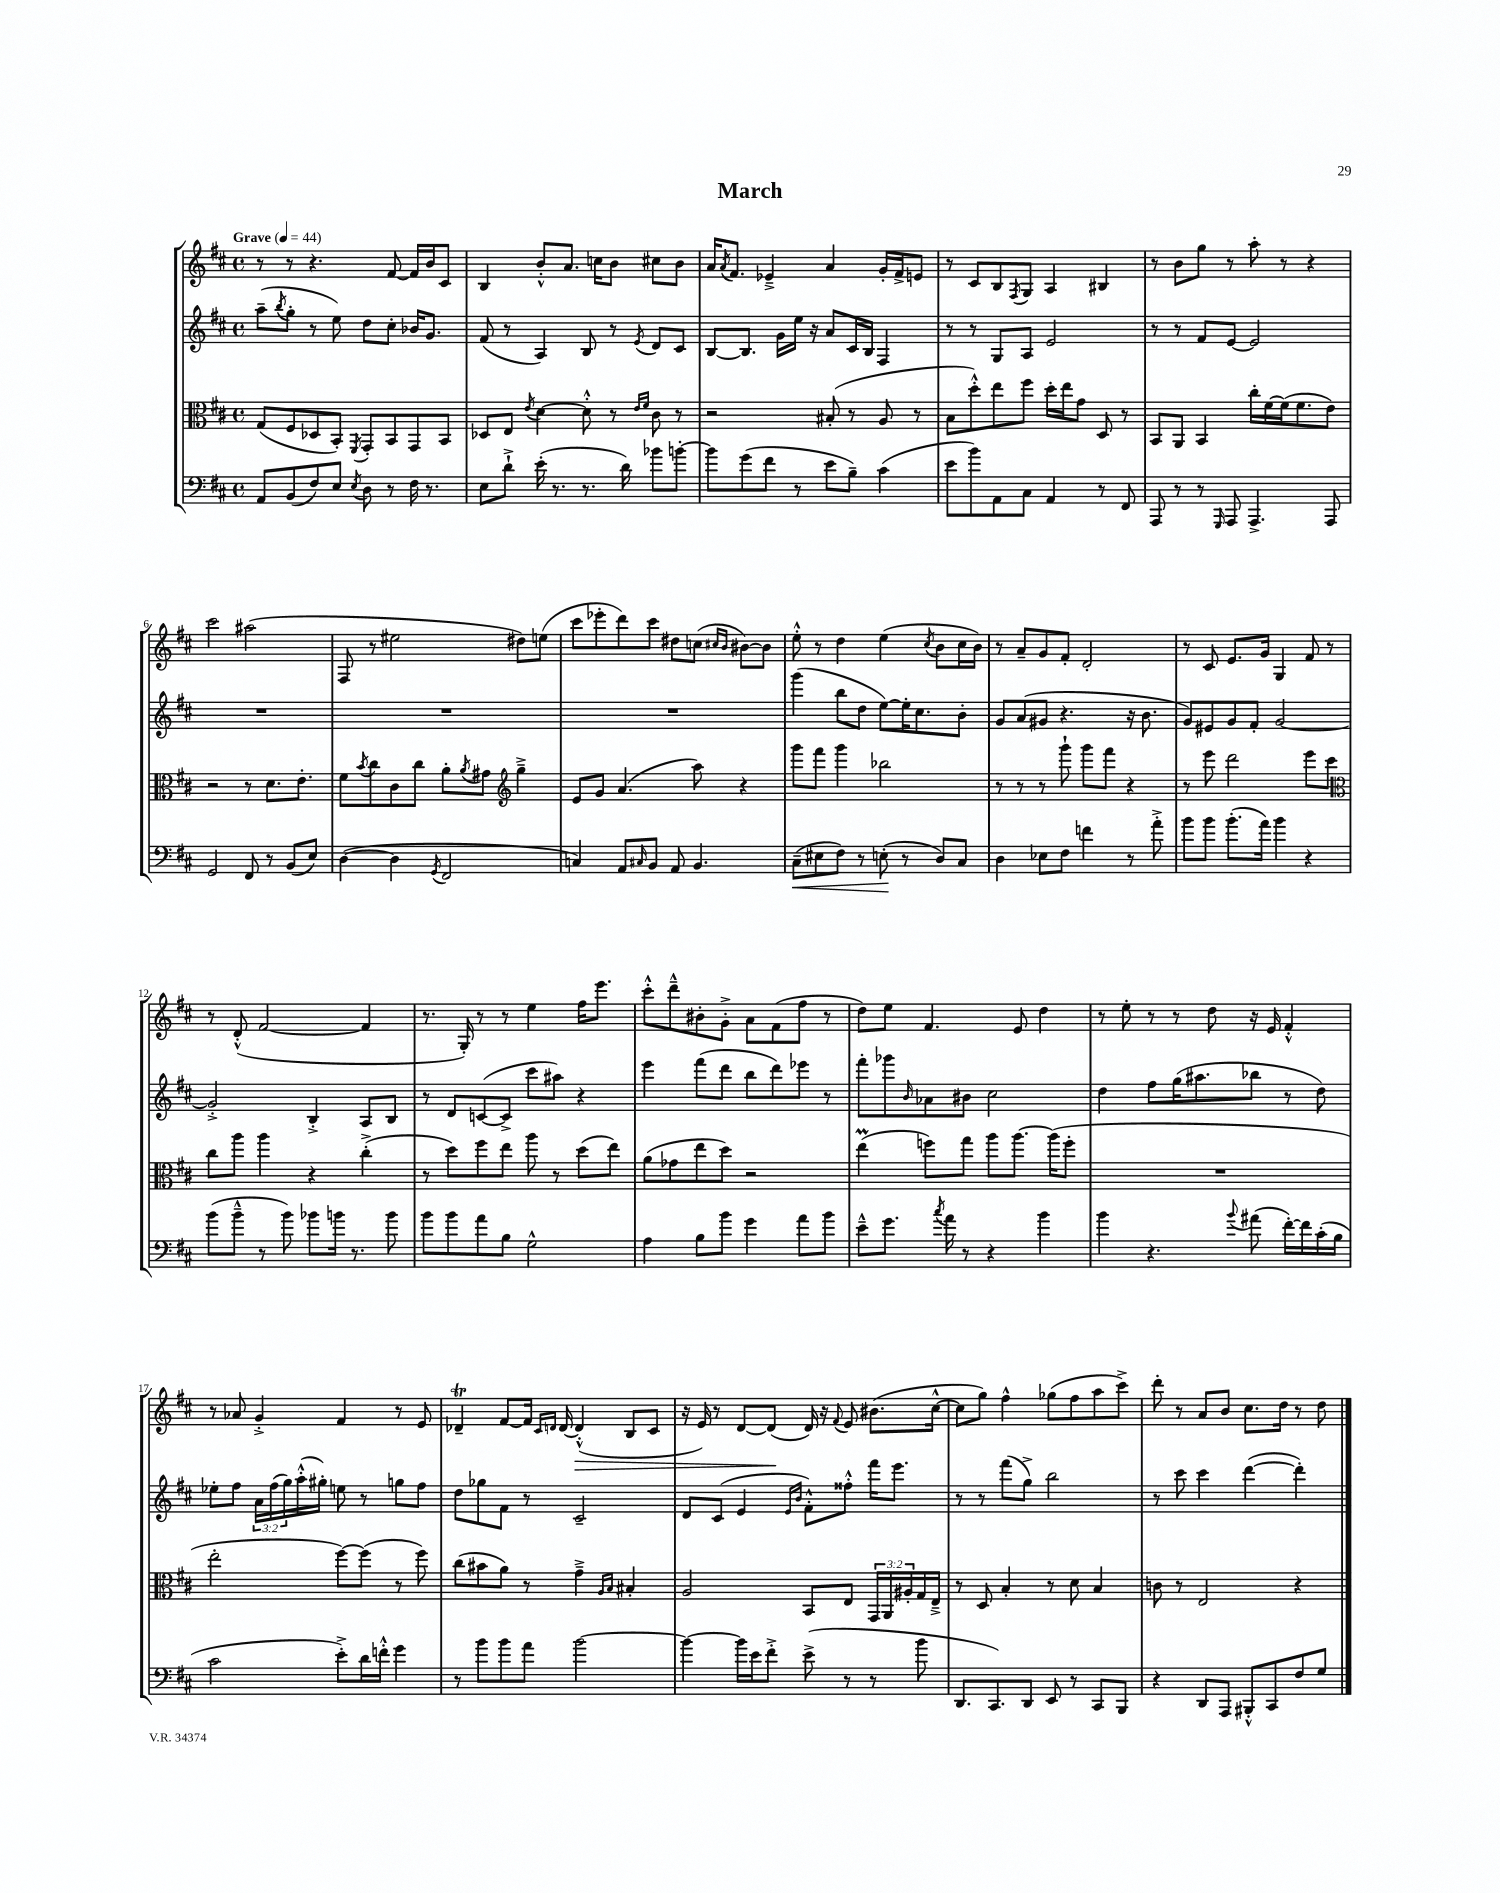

**kern	**kern	**kern	**kern
*staff4	*staff3	*staff2	*staff1
*clefF4	*clefC3	*clefG2	*clefG2
*k[f#c#]	*k[f#c#]	*k[f#c#]	*k[f#c#]
*M4/4	*M4/4	*M4/4	*M4/4
*met(c)	*met(c)	*met(c)	*met(c)
*MM44	*MM44	*MM44	*MM44
8AA	(8G	(8aa~	8r
.	.	8qbb	.
(8BB	8F#	8gg'	8r
8F#)	8D-	8r	4.r
8E	8BB')	8ee)	.
8qE	8qFF#	.	.
8D	8GG'	8dd	.
8r	8BB	8cc#'	[8f#
16F#	8GG	16b-	16f#]
8.r	.	8.g	16b
.	8BB	.	8c#
=	=	=	=
8E	8D-	(8f#	4B
8d`^	8E	8r	.
.	8qe	.	.
(16e'	[4d	4A)	8b'^^
8.r	.	.	.
.	.	.	8.a
8.r	8d'^^]	8B	.
.	.	.	16cc
.	8r	8r	8b
16d)	.	.	.
.	16qqe	.	.
.	16qqf#	8qe	.
8b-	8c#	8d	8cc#
[8b'	8r	8c#	8b
=	=	=	=
8b]	2r	[8B	16a
.	.	.	8qa
.	.	.	8.f#
(8g	.	8.B]	.
8f#	.	.	4e-~^
.	.	16g	.
8r	.	16ee	.
.	.	16r	.
8e	(8B#'	8a	4a
8B~)	8r	16c#	.
.	.	16B	.
(4c#	8A	4F#	16g'
.	.	.	16f#^
.	8r	.	8e
=	=	=	=
8e	8B	8r	8r
8b)	8dd'^^)	8r	8c#
8AA	8ee	8G	8B
.	.	.	8qF#
8C#	8ff#	8A	8G
4AA	16dd'	2e	4A
.	16ee	.	.
.	8g	.	.
8r	8D	.	4B#
8FF#	8r	.	.
=	=	=	=
8AAA	8BB	8r	8r
8r	8AA	8r	8b
8r	4BB	8f#	8gg
16qqGGG	.	.	.
8AAA	.	[8e	8r
4.AAA^	16cc#'	2e]	8aa'
.	[16f#	.	.
.	(16f#]	.	8r
.	8.f#	.	.
.	.	.	4r
8AAA	8e)	.	.
=	=	=	=
2GG	2r	1r	2ccc#
8FF#	8r	.	(2aa#
8r	8.d	.	.
(8BB	.	.	.
.	8.e'	.	.
8E)	.	.	.
=	=	=	=
([4D	8f#	1r	8F#
.	8qb	.	.
.	8cc#	.	8r
4D]	8c#	.	2ee#
.	8cc#	.	.
8qGG	.	.	.
2FF#	8a'	.	.
.	8qa	.	.
.	8g#	.	.
*	*clefG2	*	*
.	4gg~^	.	8dd#)
.	.	.	(8ee
=	=	=	=
4C)	8e	1r	8ccc#
.	8g	.	8eee-'
8AA	(4.a	.	8ddd)
16qqC#	.	.	.
8BB	.	.	8ccc#
8AA	.	.	8dd#
4.BB	8aa)	.	(8cc
.	.	.	16qqcc#
.	.	.	16qqb
.	4r	.	[8b#)
.	.	.	8b#]
=	=	=	=
(8C#~	8ggg	(4ggg	8ee'^^
8E#	8fff#	.	8r
8F#)	4ggg	8bb	4dd
8r	.	8dd	.
(8E'	2bb-	[8ee)	(4ee
8r	.	16ee']	.
.	.	8.cc#	.
.	.	.	8qcc#
8D)	.	.	8b
8C#	.	8b'	16cc#
.	.	.	16b)
=	=	=	=
4D	8r	8g	8r
.	8r	(8a	8a~
8E-	8r	8g#	8g
8F#	8ggg`	4.r	8f#'
4f	8ggg	.	2d'
.	8fff#	.	.
8r	4r	16r	.
.	.	8.b	.
8a'^	.	.	.
=	=	=	=
8b	8r	8g)	8r
8b	8eee	8e#	8c#
(8.b'	2ddd	8g	8.e
.	.	8f#'	.
16a)	.	.	16g
4b	.	[2g	4G
4r	8eee	.	8f#
.	8ccc#	.	8r
=	=	=	=
*	*clefC3	*	*
(8b	8cc#	2g'^]	8r
8b~^^	8aa	.	(8d'^^
8r	4aa	.	[2f#
8b)	.	.	.
8b-	4r	4B'^	.
16b	.	.	.
8.r	.	.	.
.	(4cc#'^	8A	4f#]
8b	.	8B	.
=	=	=	=
8b	8r	8r	8.r
8b	8dd)	8d	.
.	.	.	16G')
8a	8ff#	([8c	8r
8B	8ee	8c^]	8r
2G^^	8aa	8ccc#	4ee
.	8r	8aa#)	.
.	(8dd	4r	16ff#
.	.	.	8.eee
.	8ee)	.	.
=	=	=	=
4A	(8a	4eee	8ccc#'^^
.	8g-	.	8ddd~^^
8B	8ee	(8fff#	8b#'
8b	8dd)	8ddd	8g'^
4g	2r	8bb	8a
.	.	8ddd)	(8f#
8a	.	8eee-	8ff#
8b	.	8r	8r
=	=	=	=
8e~^^	(4ee	8fff#'	8dd)
8.g	.	8ggg-	8ee
.	.	16qqb	.
.	8ff)	8a-	4.f#
8qcc#	.	.	.
16a	.	.	.
8r	8gg	8b#	.
4r	8aa	2cc#	.
.	[8.aa	.	8e
4b	.	.	4dd
.	(16aa]	.	.
.	8ff'	.	.
=	=	=	=
4b	1r	4dd	8r
.	.	.	8ee'
4.r	.	8ff#	8r
.	.	(16gg	8r
.	.	8.aa#	.
.	.	.	8dd
8qqb	.	.	.
(8a#	.	8bb-	16r
.	.	.	16e
[16f#')	.	8r	4f#'^^
16f#]	.	.	.
(16c#'	.	8dd)	.
16B	.	.	.
=	=	=	=
2c#	2ee'	8ee-'	8r
.	.	8ff#	8a-
.	.	24a	4g'^
.	.	(24ff#	.
.	.	24gg)	.
.	.	(16aa'^^	.
.	.	16gg#')	.
8e'^)	[8ff#)	8ee	4f#
16d	(8ff#]	8r	.
16f'^^	.	.	.
4g	8r	8gg	8r
.	8ff#)	8ff#	8e
=	=	=	=
8r	(8cc#	8dd	4d-~
8b	8b#	8gg-	.
8b	8a)	8f#	[8f#
8a	8r	8r	16f#]
.	.	.	16qqc#
.	.	.	16qqd
.	.	.	[16d
[2b	4g~^	2c#~	(4d'^^]
.	16qqA	.	.
.	16qqB	.	.
.	4B#'	.	8B
.	.	.	8c#
=	=	=	=
4b_	2A	8d	16r
.	.	.	16e)
.	.	(8c#	8r
16b]	.	4e	[8d
16e	.	.	.
8f#'^	.	.	(8d]
.	.	16qqe	.
.	.	16qqb	.
(8e^	8BB	8f#'^^)	16d)
.	.	.	16r
.	.	.	8qqf#
8r	8E	8ff##'^^	8e
8r	24GG	16fff#	(8.b#
.	24AA	.	.
.	.	8.eee	.
.	24A#'	.	.
8b	16G	.	.
.	16E~^	.	[16cc#^^
=	=	=	=
8.DD	8r	8r	8cc#]
.	8D	8r	8gg)
8.CC#)	.	.	.
.	4B'	(8fff#	4ff#^^
8DD	.	8gg^)	.
8EE	8r	2bb	(8gg-
8r	8d	.	8ff#
8CC#	4B	.	8aa
8BBB	.	.	8ccc#^)
=	=	=	=
4r	8c	8r	8ddd'
.	8r	8ccc#	8r
8DD	2E	4ccc#	8a
8AAA	.	.	8b
8BBB#'^^	.	([4ddd	8.cc#
8CC#	.	.	.
.	.	.	16dd
8F#	4r	4ddd'])	8r
8G	.	.	8dd
==	==	==	==
*-	*-	*-	*-
